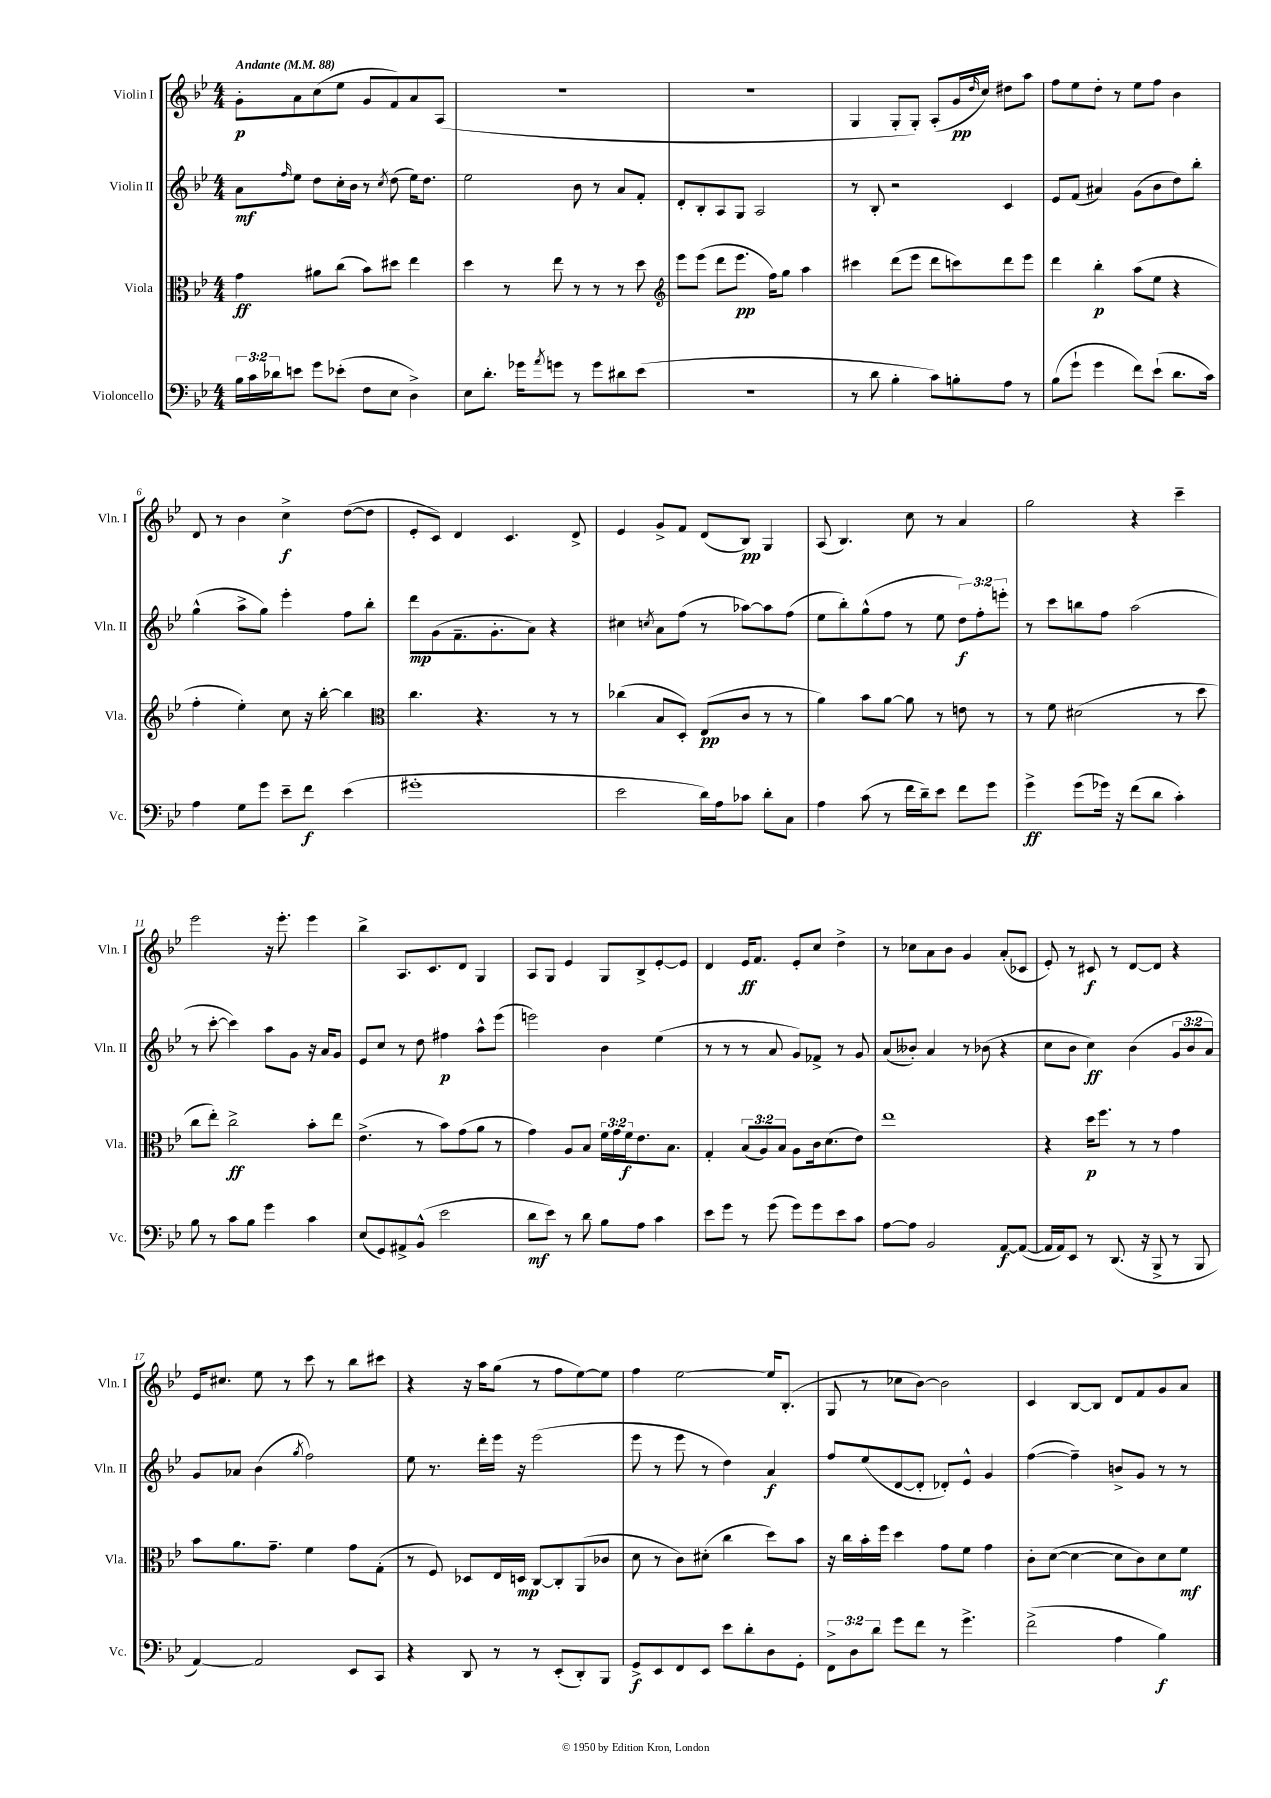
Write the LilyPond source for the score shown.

<<
\new StaffGroup <<
\new Staff = "s0" \with { instrumentName = "Violin I" shortInstrumentName = "Vln. I" } {
    \clef treble \key bes \major \numericTimeSignature \time 4/4 \tempo "Andante" 4 = 88
    g'8-.\p a'8 c''8( ees''8 g'8 f'8) a'8 a8( |
    r1 |
    R1 |
    g4 g8-. g8-.) a8-.( g'16\pp \grace { d''16 } c''16) dis''8 a''8 |
    f''8 ees''8 d''8-. r8 ees''8 f''8 bes'4 |
    d'8 r8 bes'4 c''4->\f d''8~( d''8 |
    ees'8-. c'8) d'4 c'4. d'8-> |
    ees'4 g'8-> f'8 d'8( bes8\pp) g4 |
    a8( bes4.) c''8 r8 a'4 |
    g''2 r4 c'''4-- |
    ees'''2 r16 ees'''8.-. ees'''4 |
    bes''4-> a8. c'8. d'8 g4 |
    a8 g8 ees'4 g8 bes8-> ees'8~-. ees'8 |
    d'4 ees'16\ff f'8. ees'8-. c''8 d''4-> |
    r8 ces''8 a'8 bes'8 g'4 a'8-.( ces'8 |
    ees'8-.) r8 cis'8\f r8 d'8~ d'8 r4 |
    ees'16 cis''8. ees''8 r8 c'''8 r8 bes''8 cis'''8 |
    r4 r16 a''16 g''8( r8 f''8 ees''8~) ees''8 |
    f''4 ees''2~ ees''16 bes8.-.( |
    g8 r8 ces''8 bes'8~) bes'2 |
    c'4 bes8~ bes8 d'8 f'8 g'8 a'8 \bar "|." |
}
\new Staff = "s1" \with { instrumentName = "Violin II" shortInstrumentName = "Vln. II" } {
    \clef treble \key bes \major \numericTimeSignature \time 4/4 \override Staff.TupletNumber.text = #tuplet-number::calc-fraction-text
    a'8\mf \grace { f''16 } ees''8 d''8 c''16-. bes'16 r8 \acciaccatura { c''8 } d''8( ees''16) d''8. |
    ees''2 bes'8 r8 a'8 f'8-. |
    d'8-. bes8-. a8 g8 a2 |
    r8 bes8-. r2 c'4 |
    ees'8 f'8( ais'4) g'8( bes'8 d''8) bes''8-. |
    g''4-^( a''8-> g''8) ees'''4-. f''8 bes''8-. |
    d'''8\mp g'8( f'8.-- g'8.-. a'8) r4 |
    cis''4 \acciaccatura { c''8 } a'8 f''8( r8 aes''8~) aes''8 f''8( |
    ees''8 bes''8-.) g''8-^( f''8 r8 ees''8 \tuplet 3/2 { d''8\f) f''8-. e'''8-. } |
    r8 c'''8 b''8 f''8 a''2( |
    r8 c'''8~-. c'''4) a''8 g'8 r16 a'16 g'8 |
    ees'8 c''8 r8 d''8 fis''4\p a''8-^ ees'''8( |
    e'''2) bes'4 ees''4( |
    r8 r8 r8 a'8 g'8) fes'8-> r8 g'8 |
    a'8( beses'8-.) a'4 r8 bes'8( r4 |
    c''8 bes'8 c''4\ff) bes'4( \tuplet 3/2 { g'8 bes'8 a'8) } |
    g'8 aes'8 bes'4( \acciaccatura { g''8 } f''2) |
    ees''8 r8. d'''16-. ees'''16 r16 ees'''2( |
    ees'''8 r8 ees'''8 r8 d''4) a'4\f |
    f''8 ees''8( d'8~ d'8-. des'8-.) ees'8-^ g'4 |
    f''4~( f''4--) b'8-> g'8 r8 r8 \bar "|." |
}
\new Staff = "s2" \with { instrumentName = "Viola" shortInstrumentName = "Vla." } {
    \clef alto \key bes \major \numericTimeSignature \time 4/4 \override Staff.TupletNumber.text = #tuplet-number::calc-fraction-text
    g'4\ff ais'8 c''8( bes'8) dis''8 ees''4 |
    d''4 r8 ees''8 r8 r8 r8 d''8 |
    \clef treble ees'''8 ees'''8( d'''8 ees'''8.\pp f''16) g''8 a''4 |
    cis'''4 d'''8( ees'''8 d'''8 c'''8) d'''8 ees'''8 |
    d'''4 bes''4-.\p a''8( ees''8 r4 |
    f''4-. ees''4-.) c''8 r16 bes''16~-. bes''4 |
    \clef alto c''4. r4. r8 r8 |
    ces''4( bes8 d8-.) ees8\pp( c'8 r8 r8 |
    a'4) bes'8 a'8~ a'8 r8 e'8 r8 |
    r8 f'8 dis'2( r8 d''8 |
    c''8 ees''8-.) c''2->\ff bes'8-. ees''8 |
    ees'4.->( r8 bes'8) g'8( a'8 r8 |
    g'4) a8 bes8 \tuplet 3/2 { f'16 g'16 f'16\f } ees'8. bes8. |
    g4-. \tuplet 3/2 { bes8( a8) bes8 } a8 c'16 d'8.( ees'8) |
    ees''1 |
    r4 d''16\p f''8. r8 r8 g'4 |
    bes'8 a'8. g'8.-- f'4 g'8 g8-.( |
    r8 f8) des8 ees16 d16\mp c8~ c8-. a,8( ces'8 |
    d'8 r8 c'8) dis'8-.( c''4 d''8) bes'8 |
    r16 c''16 bes'16-. f''16 d''4 g'8 f'8 g'4 |
    c'8-. d'8~( d'4~ d'8 c'8) d'8 f'8\mf \bar "|." |
}
\new Staff = "s3" \with { instrumentName = "Violoncello" shortInstrumentName = "Vc." } {
    \clef bass \key bes \major \numericTimeSignature \time 4/4 \override Staff.TupletNumber.text = #tuplet-number::calc-fraction-text
    \tuplet 3/2 { bes16 c'16 des'16 } e'8 g'8 ees'8-.( f8 ees8 d4->) |
    ees8 d'8.-. ges'16 \acciaccatura { a'8 } g'8 r8 g'8 dis'8 ees'8( |
    R1 |
    r8 d'8 bes4-. c'8) b8-. a8 r8 |
    bes8( g'8-! g'4 f'8) ees'8-!( d'8. c'16) |
    a4 g8 g'8 ees'8-- f'8\f ees'4( |
    gis'1-. |
    ees'2 d'16) a16 ces'8 d'8-. c8 |
    a4 c'8( r8 f'16 d'16--) ees'8 f'8 g'8 |
    g'4->\ff g'8( ges'16) r16 f'8( d'8 c'4-.) |
    bes8 r8 c'8 bes8 g'4 c'4 |
    ees8( g,8) ais,8-> bes,8-^( ees'2 |
    d'8\mf ees'8) r8 d'8 bes8 a8 c'4 |
    ees'8 g'8 r8 g'8( g'8) g'8 ees'8 c'8 |
    a8~ a8 bes,2 a,8~\f a,8~( |
    a,16 a,16) ees,8 r8 d,8.( r16 bes,,8-> r8 bes,,8 |
    a,4~) a,2 ees,8 c,8 |
    r4 d,8 r8 r8 ees,8-.( d,8-.) bes,,8 |
    g,8->\f ees,8 f,8 ees,8 ees'8 d'8-. d8 g,8-. |
    \tuplet 3/2 { f,8-> d8 d'8 } g'8 f'8 r8 g'4.-> |
    f'2->( a4 bes4\f) \bar "|." |
}
>>
>>
